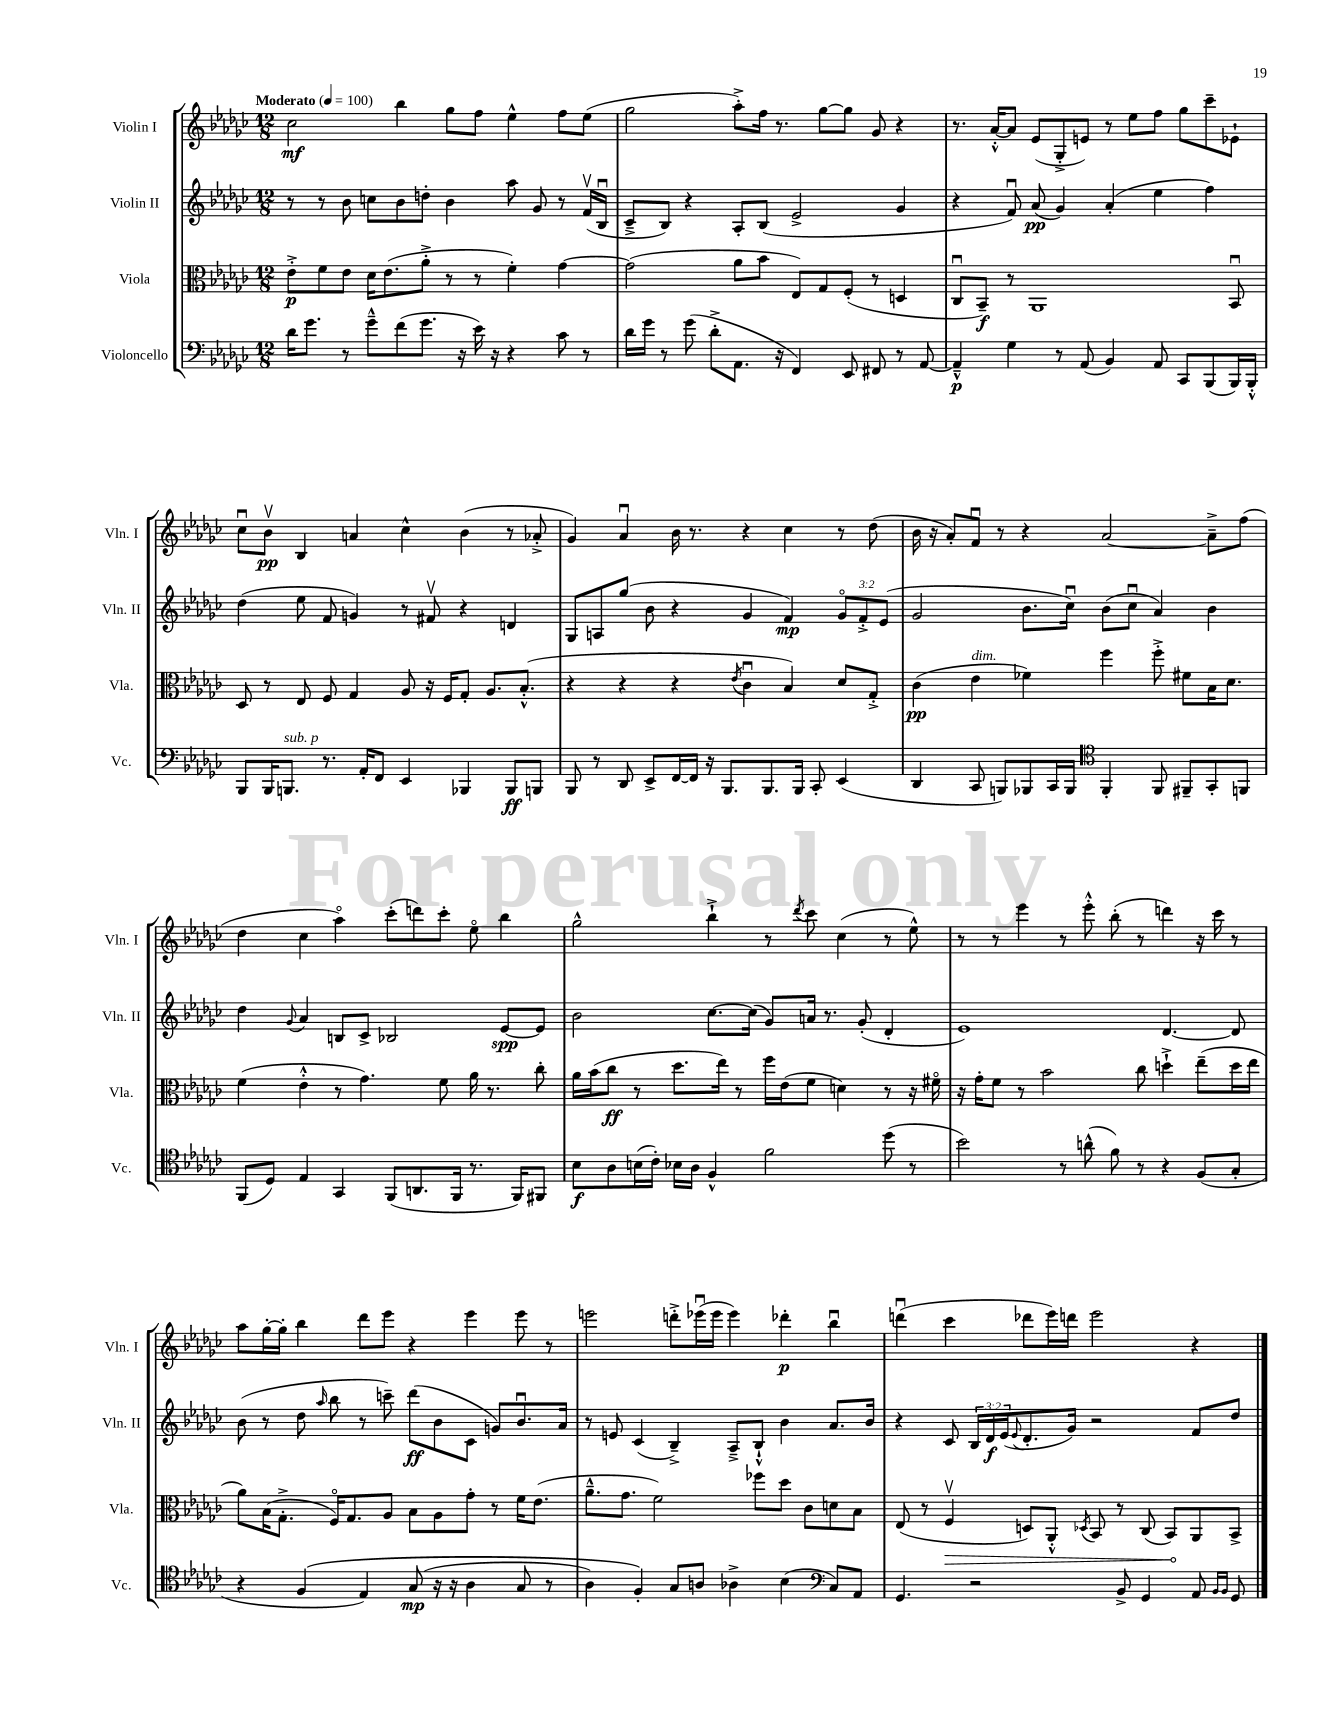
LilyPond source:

<<
\new StaffGroup <<
\new Staff = "s0" \with { instrumentName = "Violin I" shortInstrumentName = "Vln. I" } {
    \clef treble \key ges \major \numericTimeSignature \time 12/8 \tempo "Moderato" 4 = 100
    ces''2\mf bes''4 ges''8 f''8 ees''4-^ f''8 ees''8( |
    ges''2 aes''8-.->) f''16 r8. ges''8~ ges''8 ges'8 r4 |
    r8. aes'16~-.-^ aes'8 ees'8( ges8-.-> e'8) r8 ees''8 f''8 ges''8 ces'''8-- ees'8-! |
    ces''8\downbow bes'8\upbow\pp bes4 a'4 ces''4-^ bes'4( r8 aes'8-.-> |
    ges'4) aes'4\downbow bes'16 r8. r4 ces''4 r8 des''8( |
    bes'16 r16 aes'8-.) f'8\downbow r8 r4 aes'2~ aes'8---> f''8( |
    des''4 ces''4 aes''4\flageolet) ces'''8-.( d'''8) ces'''8-. ees''8\flageolet bes''4 |
    ges''2-^ bes''4-!-> r8 \acciaccatura { des'''8 } ces'''8 ces''4( r8 ees''8-^) |
    r8 r8 ees'''4 r8 ees'''8-.-^ bes''8-.( r8 d'''4) r16 ces'''16 r8 |
    aes''8 ges''16~-. ges''16-. bes''4 des'''8 ees'''8 r4 ees'''4 ees'''8 r8 |
    e'''2 d'''8-.-> ees'''16\downbow( ees'''16 ees'''4) des'''4-.\p bes''4\downbow |
    d'''4\downbow( ces'''4 des'''8 ees'''16) d'''16 ees'''2 r4 \bar "|." |
}
\new Staff = "s1" \with { instrumentName = "Violin II" shortInstrumentName = "Vln. II" } {
    \clef treble \key ges \major \numericTimeSignature \time 12/8 \override Staff.TupletNumber.text = #tuplet-number::calc-fraction-text
    r8 r8 bes'8 c''8 bes'8 d''8-. bes'4 aes''8 ges'8 r8 f'16\upbow( bes16\downbow |
    ces'8---> bes8) r4 aes8-. bes8( ees'2-> ges'4 |
    r4 f'8\downbow) aes'8\pp( ges'4) aes'4-.( ees''4 f''4) |
    des''4( ees''8 f'8 g'4) r8 fis'8\upbow r4 d'4 |
    ges8 a8 ges''8( bes'8 r4 ges'4 f'4\mp) \tuplet 3/2 { ges'8\flageolet f'8-.-> ees'8( } |
    ges'2 bes'8. ces''16\downbow) bes'8( ces''8\downbow aes'4) bes'4 |
    des''4 \appoggiatura { ges'8 } aes'4 b8 ces'8-> bes2 ees'8~\spp ees'8 |
    bes'2 ces''8.~ ces''16( ges'8) a'16 r8. ges'8-.( des'4-. |
    ees'1) des'4.~ des'8 |
    bes'8( r8 des''8 \grace { aes''16 } bes''8 r8 c'''8--) des'''8\ff( bes'8 ces'8 g'8) bes'8.\downbow aes'16 |
    r8 e'8 ces'4( bes4--->) aes8---> bes8-!-^ bes'4 aes'8. bes'16 |
    r4 ces'8 \tuplet 3/2 { bes16 des'16\f ees'16( } \appoggiatura { ees'8 } des'8.-. ges'16) r2 f'8 des''8 \bar "|." |
}
\new Staff = "s2" \with { instrumentName = "Viola" shortInstrumentName = "Vla." } {
    \clef alto \key ges \major \numericTimeSignature \time 12/8
    ees'8-.->\p f'8 ees'8 des'16 ees'8.( aes'8-.-> r8 r8 f'4-.) ges'4~ |
    ges'2( aes'8 bes'8 ees8) ges8 f8-.( r8 d4 |
    ces8\downbow bes,8--\f) r8 aes,1 bes,8\downbow |
    des8 r8 ees8 f8 ges4 aes8 r16 f16 ges8-. aes8. bes8.-.-^( |
    r4 r4 r4 \acciaccatura { ees'8 } ces'4\downbow bes4) des'8 ges8-.-> |
    ces'4\pp( ees'4^\markup { \italic "dim." } fes'4) f''4 f''8-.-> fis'8 bes16 des'8. |
    f'4( ees'4-.-^ r8 ges'4.) f'8 aes'16 r8. ces''8-. |
    aes'16 bes'16( ces''8\ff r8 des''8. ees''16) r8 f''16 ees'16( f'8 d'4) r8 r16 fis'16\flageolet |
    r16 ges'16-. f'8 r8 bes'2 ces''8 d''4-!-> ees''8--( d''16 ees''16 |
    aes'8) bes16( ges8.-.-> f16\flageolet) ges8. aes8 bes8 aes8 ges'8-. r8 f'16 ees'8.( |
    aes'8.---^ ges'8. f'2) fes''8 des''8 ces'8 d'8 bes8 |
    ees8( r8 \once \override Hairpin.circled-tip = ##t f4\upbow\> d8) aes,8-.-^ \acciaccatura { des8 } bes,8 r8 ces8( bes,8\!) aes,8 bes,8-> \bar "|." |
}
\new Staff = "s3" \with { instrumentName = "Violoncello" shortInstrumentName = "Vc." } {
    \clef bass \key ges \major \numericTimeSignature \time 12/8
    des'16 ges'8. r8 ges'8---^ f'8( ges'8. r16 ees'16) r16 r4 ces'8 r8 |
    des'16 ges'16 r8 ges'8( des'8-.-> aes,8. r16 f,4) ees,8 fis,8 r8 aes,8~ |
    aes,4---^\p ges4 r8 aes,8( bes,4) aes,8 ces,8 bes,,8( bes,,16) bes,,16-.-^ |
    bes,,8 bes,,16 b,,8.^\markup { \italic "sub. p" } r8. aes,16-. f,8 ees,4 bes,,4 bes,,8\ff b,,8 |
    bes,,8 r8 des,8 ees,8-> f,16~ f,16 r16 bes,,8. bes,,8. bes,,16 ces,8-. ees,4( |
    des,4 ces,8 b,,8) bes,,8 ces,16 bes,,16 \clef tenor f,4-. f,8 fis,8-- ges,8-. f,8 |
    f,8( des8) ees4 ges,4 f,8( a,8. f,16 r8. f,16) fis,8 |
    bes8\f aes8 b16( ces'16-.) bes16 aes16 f4-^ f'2 des''8( r8 |
    bes'2) r8 a'8-^( f'8) r8 r4 f8( ges8-. |
    r4 f4\( ees4) ges8\mp( r16 r16 aes4 ges8 r8 |
    aes4) f4-.\) ges8 a8 aes4-> bes4( \clef bass ces8) aes,8 |
    ges,4. r2 bes,8-> ges,4 aes,8 \grace { bes,16 bes,16 } ges,8 \bar "|." |
}
>>
>>
\layout { \context { \Score \remove "Bar_number_engraver" } }
